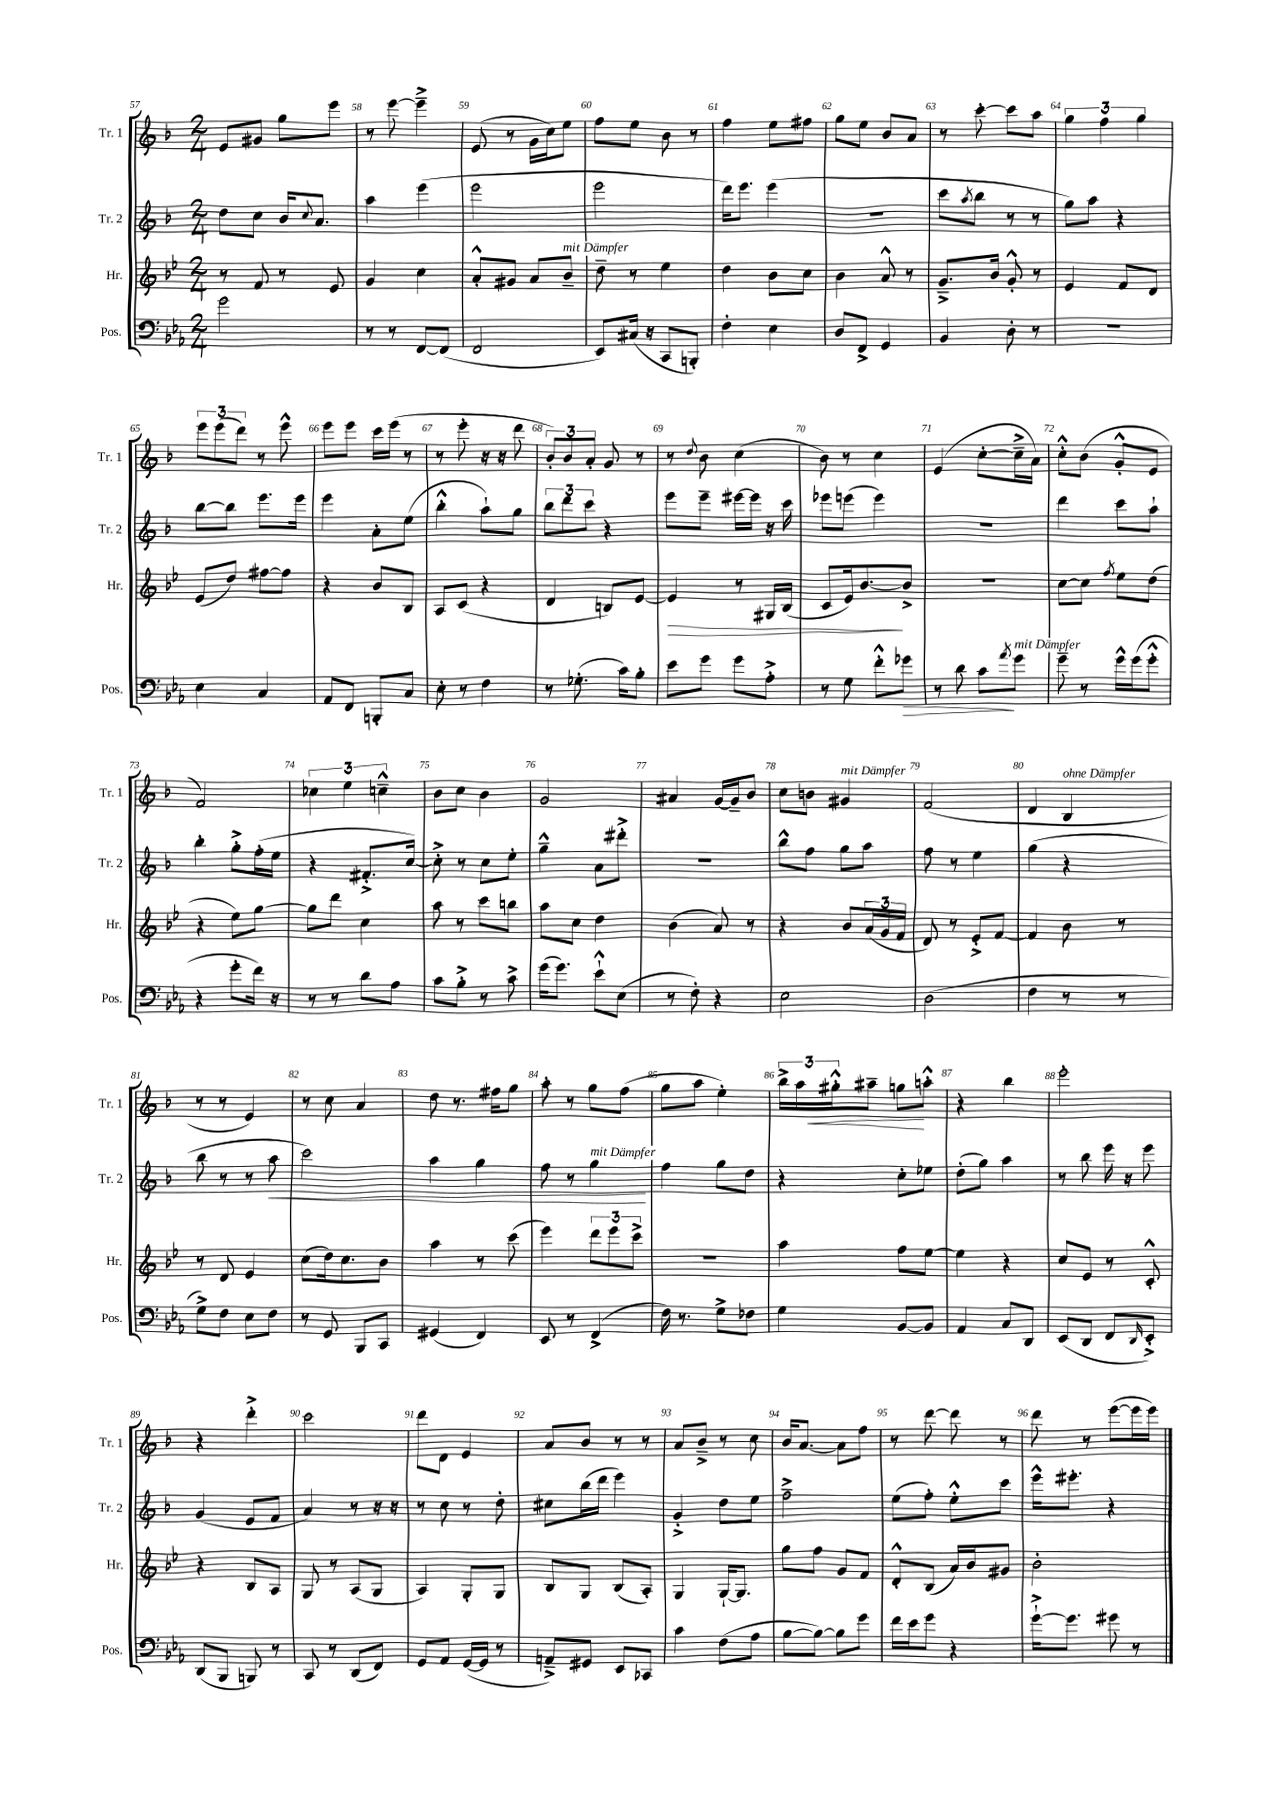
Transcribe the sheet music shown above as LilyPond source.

<<
\new StaffGroup <<
\new Staff = "s0" \with { instrumentName = "Tr. 1" shortInstrumentName = "Tr. 1" } {
    \clef treble \key f \major \numericTimeSignature \time 2/4
    e'8 gis'8 g''8 e'''8 |
    r8 e'''8~ e'''4---> |
    e'8( r8 g'16 c''16) e''8 |
    f''8 e''8 bes'8 r8 |
    f''4 e''8 fis''8 |
    g''8 e''8 bes'8 a'8 |
    r8 c'''8~-. c'''8 a''8 |
    \tuplet 3/2 { g''4 f''4 g''4 } |
    \tuplet 3/2 { e'''8 e'''8( d'''8) } r8 e'''8-^ |
    e'''8 e'''8 c'''16 e'''16( r8 |
    r8 e'''8-. r16 r16 d'''8 |
    \tuplet 3/2 { bes'8-.) bes'8 a'8-. } g'8 r8 |
    r8 \appoggiatura { d''8 } bes'8 c''4( |
    bes'8) r8 c''4 |
    e'4( c''8~-. c''16---> a'16) |
    c''8-.-^ bes'8( g'8-.-^ e'8 |
    f'2) |
    \tuplet 3/2 { ces''4 e''4 c''4---^ } |
    bes'8 c''8 bes'4 |
    g'2 |
    ais'4 g'16~ g'16-- bes'8 |
    c''8 b'8 gis'4^\markup { \italic "mit Dämpfer" } |
    f'2( |
    d'4 bes4^\markup { \italic "ohne Dämpfer" } |
    r8 r8 e'4) |
    r8 c''8 a'4 |
    d''8 r8. fis''16 g''8 |
    a''8-. r8 g''8 f''8( |
    g''8 a''8 e''4-.) |
    \tuplet 3/2 { bes''16-> a''16 gis''16-.-^\< } ais''8-- g''8\! a''8-.-^ |
    r4 bes''4 |
    e'''2-. |
    r4 d'''4-.-> |
    c'''2 |
    d'''8 d'8 e'4 |
    a'8 bes'8 r8 r8 |
    a'8 bes'8---> r8 c''8 |
    bes'16 a'8.~ a'8 f''8 |
    r8 d'''8~ d'''8 r8 |
    d'''8 r8 e'''8~( e'''16 e'''16) \bar "|." |
}
\new Staff = "s1" \with { instrumentName = "Tr. 2" shortInstrumentName = "Tr. 2" } {
    \clef treble \key f \major \numericTimeSignature \time 2/4
    d''8 c''8 bes'16 \appoggiatura { c''8 } a'8. |
    a''4 e'''4( |
    e'''2 |
    e'''2 |
    d'''16) e'''8. e'''4( |
    r2 |
    c'''8 \acciaccatura { a''8 } bes''8 r8 r8 |
    g''8) a''8 r4 |
    bes''8~ bes''8 e'''8. e'''16 |
    e'''4 a'8-. e''8( |
    bes''4-.-^ a''8-!) g''8 |
    \tuplet 3/2 { bes''8 d'''8 c'''8 } r4 |
    e'''8 e'''8-- eis'''16~ eis'''16 r16 c'''16 |
    ees'''8 e'''8( e'''4) |
    r2 |
    d'''4 c'''8 a''8-! |
    bes''4-. g''8-.-> f''16-.( e''16 |
    r4 fis'8.-.-> c''16~) |
    c''8-.-> r8 c''8 e''8-. |
    g''4---^ a'8 dis'''8-.-> |
    R2 |
    bes''8-^ f''8 g''8 a''8 |
    f''8 r8 e''4 |
    g''4( r4 |
    bes''8 r8 r8 a''8\< |
    c'''2) |
    a''4 g''4 |
    f''8 r8 g''4\!^\markup { \italic "mit Dämpfer" } |
    f''4 g''8 d''8 |
    r4 c''8-. ees''8 |
    d''8-.( g''8) a''4 |
    r8 bes''8 e'''16 r16 e'''8 |
    g'4( e'8 f'8 |
    a'4) r8 r16 r16 |
    r8 c''8 r8 d''8-. |
    cis''8 bes''16( d'''16 e'''4) |
    g'4-.-> d''8 e''8 |
    f''2---> |
    e''8( f''8-.) e''8-.-^ c'''8 |
    e'''16-^ eis'''8.-. r4 \bar "|." |
}
\new Staff = "s2" \with { instrumentName = "Hr." shortInstrumentName = "Hr." } {
    \clef treble \key bes \major \numericTimeSignature \time 2/4
    r8 f'8 r8 ees'8 |
    g'4 c''4 |
    a'8-.-^ gis'8 a'8 bes'8--^\markup { \italic "mit Dämpfer" } |
    d''8-- r8 ees''4 |
    d''4 bes'8 c''8 |
    bes'4 a'8-^ r8 |
    g'8.---> bes'16 g'8-.-^ r8 |
    ees'4 f'8 d'8 |
    ees'8( d''8) fis''8~ fis''8 |
    r4 bes'8 bes8 |
    a8 c'8( r4 |
    d'4 b8) ees'8~ |
    ees'4\> r8 gis16 bes16( |
    c'8 ees'16) bes'8.~\! bes'8-> |
    R2 |
    c''8~ c''8 \acciaccatura { f''8 } ees''8 d''8( |
    r4 ees''8) g''8~ |
    g''8 d'''8 c''4 |
    a''8 r8 c'''8 b''8 |
    a''8 c''8 d''4 |
    bes'4( a'8) r8 |
    r4 bes'8 \tuplet 3/2 { a'16( g'16 f'16 } |
    d'8) r8 ees'8-.-> f'8~ |
    f'4 bes'8 r8 |
    r8 d'8 ees'4 |
    c''8( d''16) c''8. bes'8 |
    a''4 r8 c'''8( |
    ees'''4) \tuplet 3/2 { d'''8 ees'''8 c'''8-> } |
    r2 |
    a''4 f''8 ees''8~ |
    ees''4 r4 |
    c''8 ees'8 r8 c'8-.-^ |
    r4 bes8 a8 |
    g8 r8 a8( g8 |
    a4) g8-. g8 |
    bes8 g8 bes8( a8-.) |
    g4 g16~-! g8. |
    g''8 f''8 g'8 f'8 |
    d'8-.-^ bes8( a'16) bes'16 gis'8 |
    bes'2-. \bar "|." |
}
\new Staff = "s3" \with { instrumentName = "Pos." shortInstrumentName = "Pos." } {
    \clef bass \key ees \major \numericTimeSignature \time 2/4
    g'2 |
    r8 r8 f,8~ f,8( |
    f,2 |
    ees,8) cis16( r16 c,8 b,,8-.) |
    f4-. ees4 |
    d8 f,8-> g,4 |
    bes,4 d8-. r8 |
    r2 |
    ees4 c4 |
    aes,8 f,8 b,,8-. c8 |
    ees8-. r8 f4 |
    r8 ges8.-.( c'16) bes8-. |
    ees'8 g'8 g'8 aes8-.-> |
    r8 g8 f'8-.-^ ges'8\> |
    r8 d'8 c'8\! \acciaccatura { aes'8 } g'8^\markup { \italic "mit Dämpfer" } |
    g'8-- r8 g'16-^ g'16( g'8-.-^ |
    r4 g'8-. f'16) r16 |
    r8 r8 d'8 aes8 |
    c'8 bes8-.-> r8 c'8-> |
    g'16( g'8.) ees'8-!-^ ees8( |
    r8 f8-.) r4 |
    ees2 |
    d2( |
    f4 r8 r8 |
    g8->) f8 ees8 f8 |
    r8 g,8 bes,,8 c,8 |
    gis,4( f,4) |
    ees,8 r8 f,4->( |
    f16) r8. g8-> fes8 |
    g4 bes,8~ bes,8 |
    aes,4 c8 d,8 |
    ees,8( d,8 f,8 \grace { d,16 } ees,8-.->) |
    d,8( bes,,8 b,,8) r8 |
    c,8 r8 d,8( f,8) |
    g,8 aes,8 g,16~( g,16 r8 |
    a,8--->) gis,8 ees,8 ces,8 |
    c'4 f8( aes8 |
    bes8~ bes8~) bes8 g'8 |
    f'16 ees'16 g'8 r4 |
    g'16~-!-> g'8. gis'8 r8 \bar "|." |
}
>>
>>
\layout { \context { \Score currentBarNumber = #57 \override BarNumber.break-visibility = ##(#f #t #t) barNumberVisibility = #all-bar-numbers-visible } }
